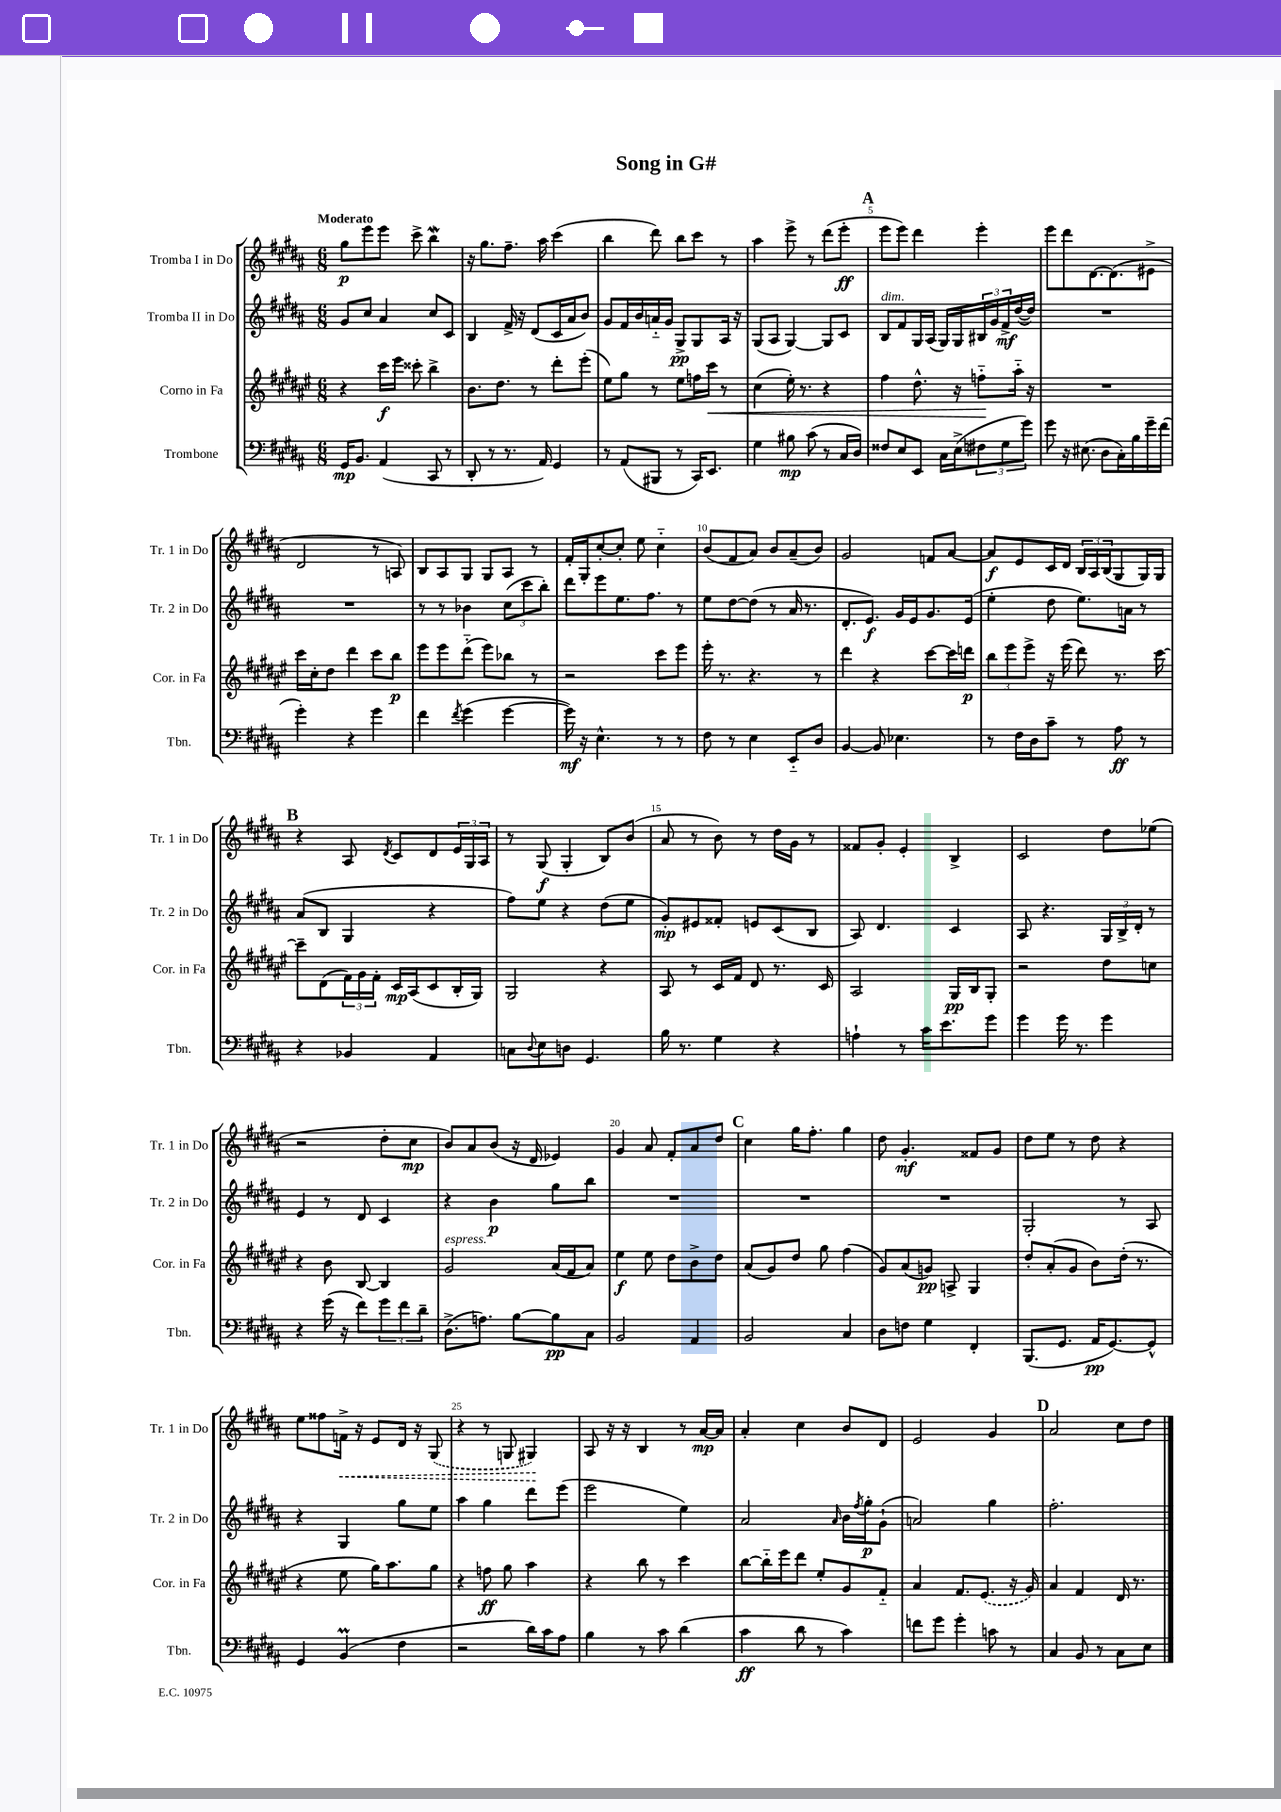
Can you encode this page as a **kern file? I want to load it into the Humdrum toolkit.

**kern	**kern	**kern	**kern
*staff4	*staff3	*staff2	*staff1
*clefF4	*clefG2	*clefG2	*clefG2
*k[f#c#g#d#a#]	*k[f#c#g#d#a#e#]	*k[f#c#g#d#a#]	*k[f#c#g#d#a#]
*M6/8	*M6/8	*M6/8	*M6/8
16GG#/LK	4r	8g#/L	8gg#\L
8.BB/J	.	.	.
.	.	8cc#/J	8eee\
(4AA#/	16ccc#\LL	4a#/	8eee\J
.	16eee#\JJ	.	.
.	8ccc##'\	.	8ccc#^\
8CC#/	4bb^\	8cc#/L	4bb\
8r	.	8c#/J	.
=	=	=	=
8DD#'/	8.b\L	4B/	16r
.	.	.	8.gg#\L
8r	.	.	.
.	8.dd#\J	.	.
8.r	.	16f#^/	8.ff#~\J
.	.	16r	.
.	8r	(8d#/L	.
16AA#/)	.	.	16aa#\
4GG#/	8ddd#'\L	16c#/L	(4ccc#\
.	.	16a#/J	.
.	(8eee#'\J	8b/J)	.
=	=	=	=
8r	8ee#\L)	8g#/L	4bb\
(8AA#/L	8gg#\J	16f#/L	.
.	.	16b/	.
8BBB#/J	8r	16a'~/	8ddd#\)
.	.	16g#/JJ	.
8r	8ee#\L	8G#^/L	8bb\L
16CC#/LK)	16ff\L	8G#/	8ccc#\J
8.EE/J	16ccc#\JJ	.	.
.	8r	16A#/Jk	8r
.	.	16r	.
=	=	=	=
4G#\	(4cc#\	(8G#/L	4aa#\
.	.	8A#/J	.
8B#\	16ee#'\)	[4G#/)	8eee^\
.	8.r	.	.
(8c#\	.	.	8r
8r	4r	8G#/]L	(8ddd#\L
16C#/LL	.	8c#/J	8eee'\J
16D#/JJ)	.	.	.
=	=	=	=
8F##/L	4ff#\	8B/L	8eee\L
8E/	.	8f#/	8eee\J)
8EE/J	8.dd#^^\	16G#/L	4ddd#\
.	.	(16A#/JJ	.
16C#\LL	.	16G#/LL)	.
(16E^\J	16r	16G#/	.
12F#\	8ff'~\L	24B#/	4eee'\
.	.	24g#/	.
12G#\	.	24f#^/	.
.	16aa#'~\Jk	([16dd#/	.
12g#\J)	.	.	.
.	16r	16dd#/]JJ)	.
=	=	=	=
8g#\	2.r	2.r	8eee\L
16r	.	.	8ddd#\
(8.E#\	.	.	.
.	.	.	[8.d#\
8D#\L	.	.	.
.	.	.	(8.d#\]
16C#'\L)	.	.	.
16B\	.	.	.
16g#~\	.	.	8e#^\J
(16f#\JJ	.	.	.
=	=	=	=
4g#'\)	16ccc#\LL	2.r	2d#/
.	16cc#'\J	.	.
.	8dd#\J	.	.
4r	4ddd#\	.	.
4g#\	8ccc#\L	.	8r
.	8bb\J	.	8A/)
=	=	=	=
4f#\	8eee#\L	8r	8B/L
.	8eee#\	8r	8A#/
8qf#/	.	.	.
(4g#\	(8ddd#'~\J	4b-\	8G#/J
.	8eee#\L)	.	8G#/L
[4g#\	8bb-\J	(12cc#\L	8A#/J
.	.	12ccc#\	.
.	8r	.	8r
.	.	12bb'\J)	.
=	=	=	=
16g#\])	2r	8ddd#\L	16f#'/LL
16r	.	.	16G#'/J
4.E^^\	.	8eee\	[8cc#'/
.	.	8.ee\	8cc#'/]J
.	.	.	8ee\
.	.	8.ff#\J	.
8r	8ccc#\L	.	4cc#'~\
8r	8eee#\J	8r	.
=	=	=	=
8F#\	16eee#'\	8ee\L	(8b/L
.	8.r	.	.
8r	.	[8dd#\	8f#/
4E\	4.r	(8dd#\]J	8a#/J)
.	.	8r	8b/L
8EE'~/L	.	16a#/	(8a#~/
.	.	8.r	.
8D#/J	8r	.	8b/J)
=	=	=	=
[4BB/	4ddd#\	8.d#'/L	2g#/
.	.	8.e/J)	.
8BB/]	4r	.	.
4.E-\	.	16g#/LL	.
.	.	16e/J	.
.	[8ccc#\L	8.g#/	8f/L
.	16ccc#\]L	.	[8a#/J
.	16ddd\JJ	(16e/Jk	.
=	=	=	=
8r	12bb\L	4ee'\	8a#/]L
.	12eee#\	.	.
16F#\LL	.	.	8e/
.	12eee#^\J	.	.
16D#\J	.	.	.
8c#~\J	16r	8dd#\	16c#/L
.	(16eee#\	.	16d#/JJ
8r	8ddd#\)	8.ee\L)	24B/LL
.	.	.	24A#/
.	.	.	(24B/J
8A#\	8.r	.	8G#/
.	.	16a\Jk	.
8r	.	8r	16G#/L)
.	[16ccc#\	.	16G#/JJ
=	=	=	=
4r	8ccc#~\]L	(8a#/L	4r
.	(8d#\	8B/J	.
4BB-/	24f#\L)	4G#/	8A#/
.	24g#\	.	.
.	24f#'\JJ	.	.
.	.	.	8qd#/
.	16c#/LL	.	8c#/L
.	(16A#/J	.	.
4AA#/	8c#/	4r	8d#/
.	16B'/L	.	24e/L
.	.	.	24G#/
.	16G#/JJ)	.	.
.	.	.	24A#/JJ
=	=	=	=
8C\L	2G#/	8ff#\L)	8r
8qqD#/	.	.	.
8E\	.	8ee\J	(8G#/
8D\J	.	4r	4G#'/
4.GG#/	.	.	.
.	4r	(8dd#\L	8B/L)
.	.	8ee\J	(8b/J
=	=	=	=
16B\	8A#/	8g#'/L)	8a#/
8.r	.	.	.
.	8r	8e#/	8r
4G#\	16c#/LL	8f##'/J	8b\)
.	16f#/JJ	.	.
.	8d#/	8e/L	8r
4r	8.r	(8c#/	16dd#\LL
.	.	.	16g#\JJ
.	.	8B/J	8r
.	16c#/	.	.
=	=	=	=
4A`\	2A#/	8A#/)	8f##/L
.	.	4.d#/	8g#'/J
8r	.	.	4e'/
16c#\LK	.	.	.
8.e\	.	.	.
.	16G#/LL	4c#/	4B^/
.	16B/J	.	.
8g#\J	8G#'/J	.	.
=	=	=	=
4g#\	2r	8A#/	2c#/
.	.	4.r	.
16g#\	.	.	.
8.r	.	.	.
4g#\	8dd#\L	24G#/LL	8dd#\L
.	.	24B^/	.
.	.	24d#'/JJ	.
.	8cc\J	8r	(8ee-\J
=	=	=	=
4r	4r	4e/	2r
(16g#\	8b\	8r	.
16r	.	.	.
8f#\L)	[8B/	8d#/	.
12g#\	4B/]	4c#/	8dd#'\L
12f#\	.	.	.
.	.	.	8cc#\J
12d#~\J	.	.	.
=	=	=	=
(8.D#^\L	2g#/	4r	8b/L)
.	.	.	8a#/
8.A\J)	.	.	.
.	.	4b\	(8b/J
[8B\L	.	.	16r
.	.	.	16d#/
8B\]	(16a#/LL	8gg#\L	4e-/)
.	16f#/J	.	.
8C#\J	8a#/J)	8bb\J	.
=	=	=	=
2BB/	4ee#\	2.r	4g#/
.	8ee#\	.	8a#/
.	8dd#\L	.	8f#'/L
4AA#/	8b^\	.	8a#/
.	8dd#\J	.	8dd#/J
=	=	=	=
2BB/	(8a#/L	2.r	4cc#\
.	8g#/)	.	.
.	8dd#/J	.	16gg#\LK
.	.	.	8.ff#'\J
.	8gg#\	.	.
4C#/	(4ff#\	.	4gg#\
=	=	=	=
8D#\L	8g#/L)	2.r	8dd#\
8F\J	(8a#/	.	4.g#'/
4G#\	8g/J)	.	.
.	8A^/	.	.
4FF#'/	4G#/	.	8f##/L
.	.	.	8g#/J
=	=	=	=
(8.BBB/L	8dd#'/L	2G#'/	8dd#\L
.	(8a#'/	.	8ee\J
8.GG#/J	.	.	.
.	8g#/J	.	8r
16AA#/LK	8b\L)	.	8dd#\
[8.GG#/)	.	.	.
.	(16dd#'\Jk	8r	4r
.	8.r	.	.
8GG#^^/]J	.	8A#/	.
=	=	=	=
4GG#/	4r	4r	8ee\L
.	.	.	8ff##\
(4BB/	8ee#\	4G#/	16f^\Jk
.	.	.	16r
.	16gg#\LK)	.	8e/L
.	8.aa#\	.	.
4F#\	.	8gg#\L	16d#/Jk
.	.	.	16r
.	8gg#\J	8ee\J	(8G#/
=	=	=	=
2r	4r	4aa#\	4r
.	8ff\	4gg#\	8r
.	8gg#\	.	8G/
16d#\LL)	4aa#\	8ddd#\L	4G#/)
16c#\J	.	.	.
8A#\J	.	(8eee\J	.
=	=	=	=
4B\	4r	2eee\	8A#/
.	.	.	16r
.	.	.	16r
8r	8bb\	.	4B/
8c#\	8r	.	.
(4d#\	4ccc#\	4ee\)	8r
.	.	.	[16a#/LL
.	.	.	16a#/]JJ
=	=	=	=
4c#\	[8bb\L	2a#/	4a#'/
.	16bb'~\]L	.	.
.	16eee#\J	.	.
8d#\	8ddd#\J	.	4cc#\
8r	8ee#'/L	.	.
.	.	16qqa#/	.
4c#\)	8g#/	16b\LL	8b/L
.	.	8qff#/	.
.	.	16gg#'\J	.
.	8f#'~/J	(8g#`\J	8d#/J
=	=	=	=
8f\L	4a#/	2a/)	2e/
8g#\J	.	.	.
4g#'\	8.f#/L	.	.
.	(8.e#/J	.	.
8c\	.	4gg#\	4g#/
8r	16r	.	.
.	16g#/)	.	.
=	=	=	=
4C#/	4a#/	2.ff#'\	2a#/
8BB/	4f#/	.	.
8r	.	.	.
8C#\L	16d#/	.	8cc#\L
.	8.r	.	.
8E\J	.	.	8dd#\J
==	==	==	==
*-	*-	*-	*-
